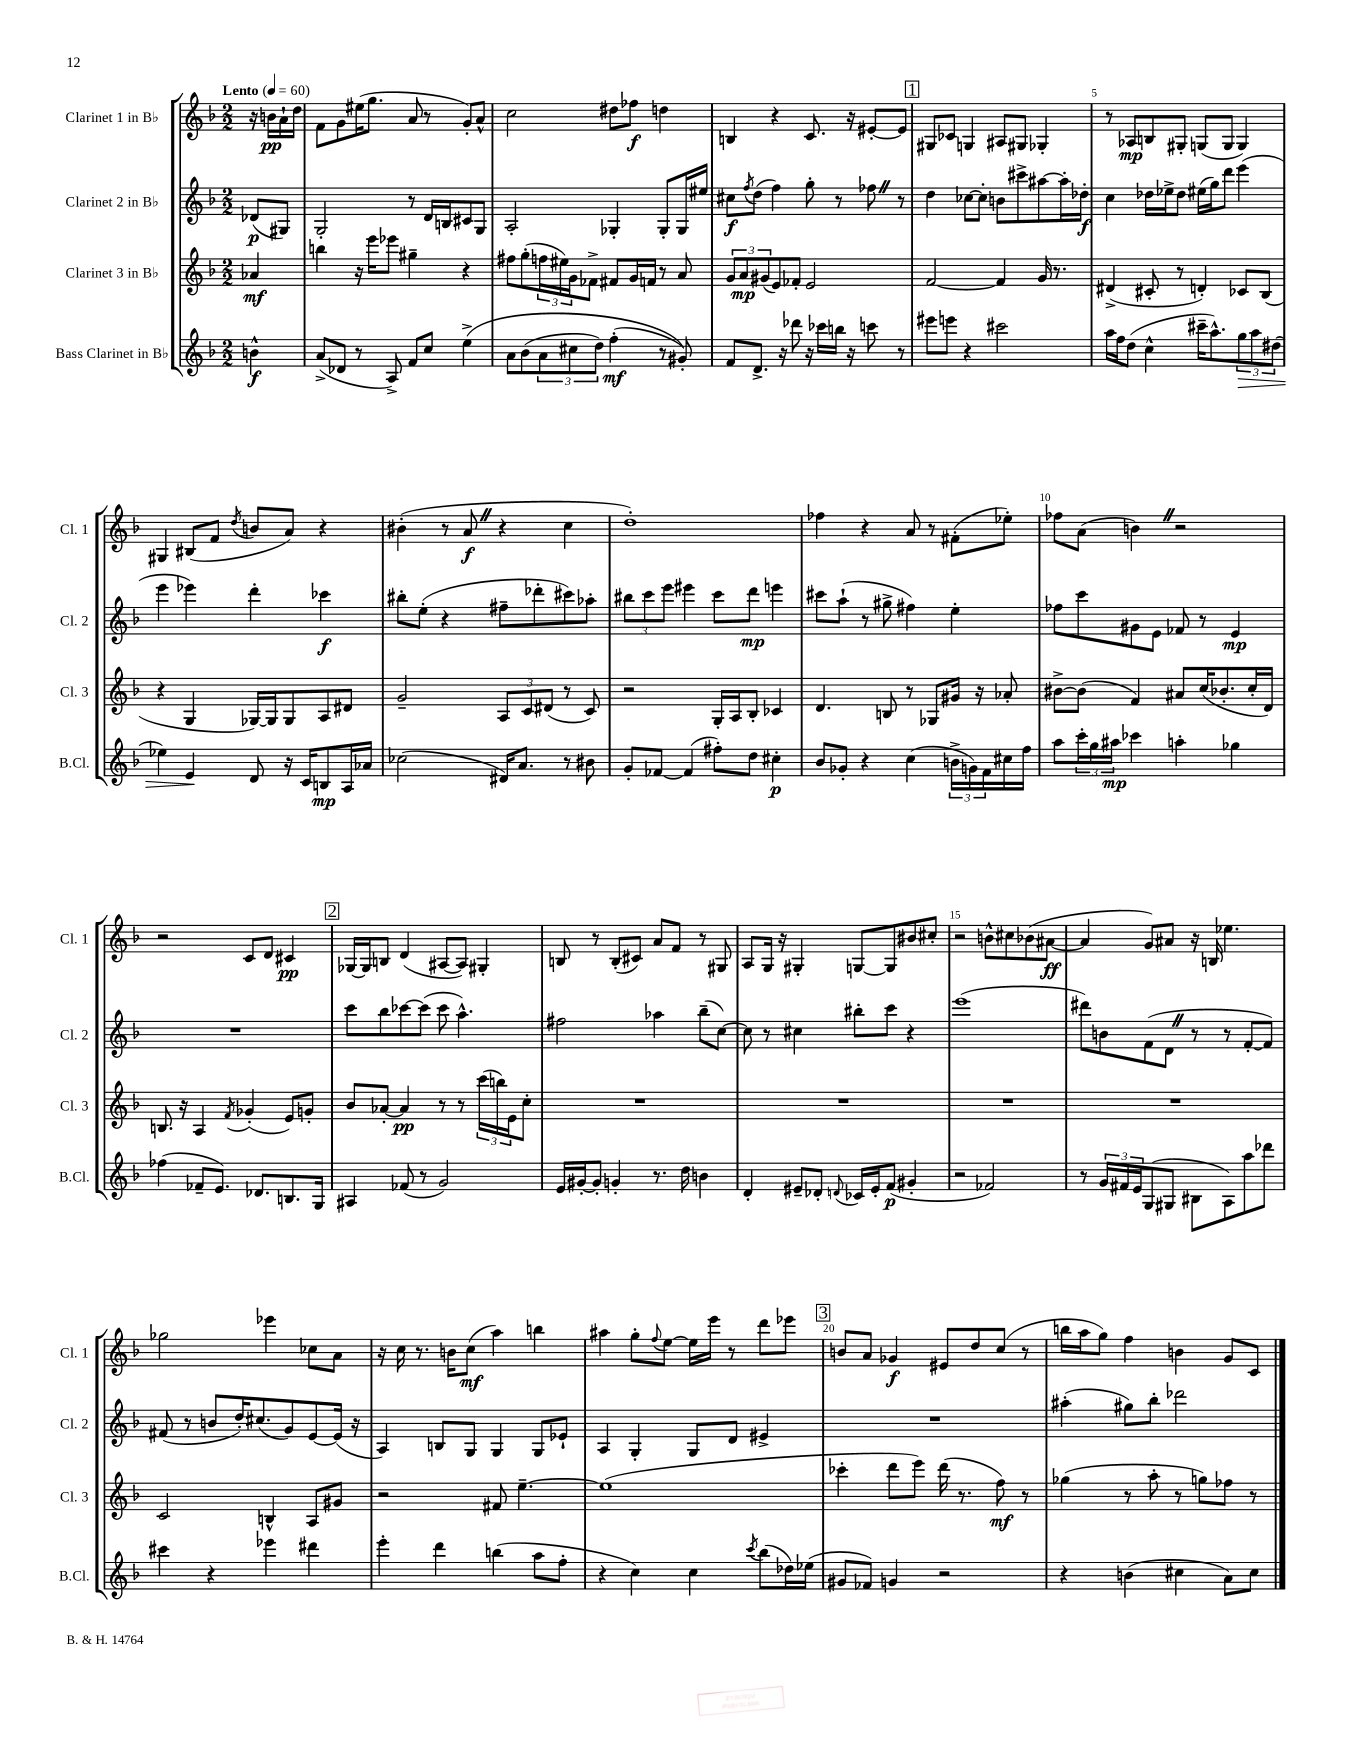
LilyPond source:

<<
\new StaffGroup <<
\new Staff = "s0" \with { instrumentName = "Clarinet 1 in Bb" shortInstrumentName = "Cl. 1" } {
    \clef treble \key f \major \numericTimeSignature \time 2/2 \partial 4 \tempo "Lento" 4 = 60
    r16 b'16\pp a'16-! d''16 |
    f'8 g'8 eis''16( g''8. a'8 r8 g'8-.) a'8-^ |
    c''2 dis''8 fes''8\f d''4 |
    b4 r4 c'8. r16 eis'8~-. eis'8 |
    \mark \markup { \box "1" } gis8 ces'8 g4 ais8 gis8 ges4-. |
    r8 aes8\mp b8 gis8-. g8( g8 g4) |
    gis4 bis8( f'8 \acciaccatura { d''8 } b'8 a'8) r4 |
    bis'4-.( r8 a'8\f \once \override BreathingSign.text = \markup { \musicglyph "scripts.caesura.straight" } \breathe r4 c''4 |
    d''1-.) |
    fes''4 r4 a'8 r8 fis'8-.( ees''8-.) |
    fes''8 a'8( b'4) \once \override BreathingSign.text = \markup { \musicglyph "scripts.caesura.straight" } \breathe r2 |
    r2 c'8 d'8 cis'4\pp |
    \mark \markup { \box "2" } ges16~ ges16 b8 d'4( ais8~ ais8) gis4-. |
    b8 r8 b8-.( cis'8) a'8 f'8 r8 gis8 |
    a8 g16 r16 gis4-. g8~ g8 bis'8 cis''8-. |
    r2 b'8-^ cis''8 bes'8( ais'8~\ff |
    ais'4 g'8) ais'8 r16 b16 ees''4. |
    ges''2 ees'''4 ces''8 a'8 |
    r16 c''16 r8. b'16 c''8\mf( a''4) b''4 |
    ais''4 g''8-. \appoggiatura { f''8 } e''8~ e''16 e'''16 r8 d'''8 ees'''8 |
    \mark \markup { \box "3" } b'8 a'8 ges'4\f eis'8 d''8 c''8( r8 |
    b''16 a''16 g''8) f''4 b'4 g'8 c'8 \bar "|." |
}
\new Staff = "s1" \with { instrumentName = "Clarinet 2 in Bb" shortInstrumentName = "Cl. 2" } {
    \clef treble \key f \major \numericTimeSignature \time 2/2 \partial 4
    des'8\p( gis8) |
    g2-. r8 d'16 b16 cis'8 g8 |
    a2-. ges4-. ges8-. ges16 eis''16 |
    cis''8\f \acciaccatura { f''8 } d''8( f''4) g''8-. r8 fes''8 \once \override BreathingSign.text = \markup { \musicglyph "scripts.caesura.straight" } \breathe r8 |
    \mark \markup { \box "1" } d''4 ces''8~ ces''8-. b'8 cis'''8-> ais''8~ ais''16-. des''16-.\f |
    c''4 des''16 ees''16-> des''8 eis''16( g''16) d'''8 e'''4( |
    e'''4 ees'''4) d'''4-. ces'''4\f |
    bis''8-. e''8-.( r4 fis''8-- des'''8-. cis'''8) aes''8-. |
    \tuplet 3/2 { bis''8 c'''8 e'''8 } eis'''4 c'''8 d'''8\mp e'''4 |
    cis'''8 a''8-!( r8 gis''8-> fis''4) e''4-. |
    fes''8 c'''8 gis'8 e'8 fes'8 r8 e'4\mp |
    R1 |
    \mark \markup { \box "2" } c'''8 bes''8 ces'''8~ ces'''8( ces'''8 a''4.-^) |
    fis''2 aes''4 bes''8--( c''8~) |
    c''8 r8 cis''4 bis''8-. c'''8 r4 |
    e'''1( |
    dis'''8) b'8 f'8( d'8 \once \override BreathingSign.text = \markup { \musicglyph "scripts.caesura.straight" } \breathe r8 r8 f'8~-. f'8) |
    fis'8( r8 b'8 d''16-.) cis''8.( g'8) e'8~ e'16( r16 |
    a4) b8 g8 g4 g8 ees'8-! |
    a4 g4-. g8 d'8 eis'4-> |
    \mark \markup { \box "3" } R1 |
    ais''4-.( gis''8) bes''8-. des'''2 \bar "|." |
}
\new Staff = "s2" \with { instrumentName = "Clarinet 3 in Bb" shortInstrumentName = "Cl. 3" } {
    \clef treble \key f \major \numericTimeSignature \time 2/2 \partial 4
    aes'4\mf |
    b''4 r16 e'''16 ees'''8 gis''4-- r4 |
    fis''8 g''8-.( \tuplet 3/2 { f''16 eis''16) g'16 } fes'8-> fis'8 g'16 f'16 r8 a'8 |
    \tuplet 3/2 { g'8 a'8\mp gis'8( } e'8) fes'8-. e'2 |
    \mark \markup { \box "1" } f'2~ f'4 g'16 r8. |
    dis'4->( cis'8-. r8 d'4-.) ces'8 bes8( |
    r4 g4 ges16~) ges16 ges8 a8 dis'8 |
    g'2-- \tuplet 3/2 { a8 c'8 dis'8( } r8 c'8) |
    r2 g16-. a16 bes8-. ces'4 |
    d'4. b8 r8 ges8 gis'16 r16 aes'8-. |
    bis'8~-> bis'8( f'4) ais'8 c''16( bes'8.-. c''16-. d'16) |
    b8. r16 a4 \acciaccatura { f'8 } ges'4-.( e'8) g'8-. |
    \mark \markup { \box "2" } bes'8 aes'8~-. aes'4\pp r8 r8 \tuplet 3/2 { c'''16( b''16) e'16 } c''8-. |
    R1 |
    R1 |
    R1 |
    R1 |
    c'2 b4-^ a8 gis'8 |
    r2 fis'8 e''4.~-- |
    e''1( |
    \mark \markup { \box "3" } ces'''4-. d'''8 e'''8) d'''16( r8. f''8\mf) r8 |
    ges''4( r8 a''8-. r8 g''8) fes''8 r8 \bar "|." |
}
\new Staff = "s3" \with { instrumentName = "Bass Clarinet in Bb" shortInstrumentName = "B.Cl." } {
    \clef treble \key f \major \numericTimeSignature \time 2/2 \partial 4
    b'4-^\f |
    a'8->( des'8 r8 a8->) f'8 c''8 e''4->\( |
    a'8 bes'8( \tuplet 3/2 { a'8 cis''8 d''8) } f''4-.\mf( r8 gis'8-.)\) |
    f'8 d'8.-> r16 des'''8 r16 ces'''16 b''16 r16 c'''8 r8 |
    \mark \markup { \box "1" } eis'''8 e'''8 r4 cis'''2 |
    a''16 f''16 d''8( c''4-^ cis'''16-- a''8.-^) \tuplet 3/2 { g''8\> a''8 dis''8( } |
    ees''4) e'4\! d'8 r16 c'16 b8\mp a16 aes'16 |
    ces''2( dis'16) a'8. r8 bis'8 |
    g'8-. fes'8~ fes'4( fis''8-.) d''8 cis''4-.\p |
    bes'8 ges'8-. r4 c''4( \tuplet 3/2 { b'16-> g'16) f'16 } cis''16 f''16 |
    a''8 \tuplet 3/2 { c'''16-. g''16 ais''16\mp } ces'''4 a''4-. ges''4 |
    fes''4( fes'8-- e'8.) des'8. b8. g16 |
    \mark \markup { \box "2" } ais4 fes'8( r8 g'2) |
    e'16 gis'16~-. gis'8-. g'4-. r8. d''16 b'4 |
    d'4-. eis'8-- des'8-. \appoggiatura { d'8 } ces'16 eis'16-. f'8\p( gis'4-. |
    r2 fes'2) |
    r8 \tuplet 3/2 { g'16 fis'16 e'16 } g8( gis8 bis8 a8) a''8 des'''8 |
    cis'''4 r4 ees'''4 dis'''4 |
    e'''4-. d'''4 b''4( a''8 f''8-. |
    r4 c''4) c''4 \acciaccatura { c'''8 } bes''8( des''16) ees''16( |
    \mark \markup { \box "3" } gis'8 fes'8) g'4 r2 |
    r4 b'4( cis''4 a'8) cis''8 \bar "|." |
}
>>
>>
\layout { \context { \Score \override BarNumber.break-visibility = ##(#f #t #t) barNumberVisibility = #(every-nth-bar-number-visible 5) } }
